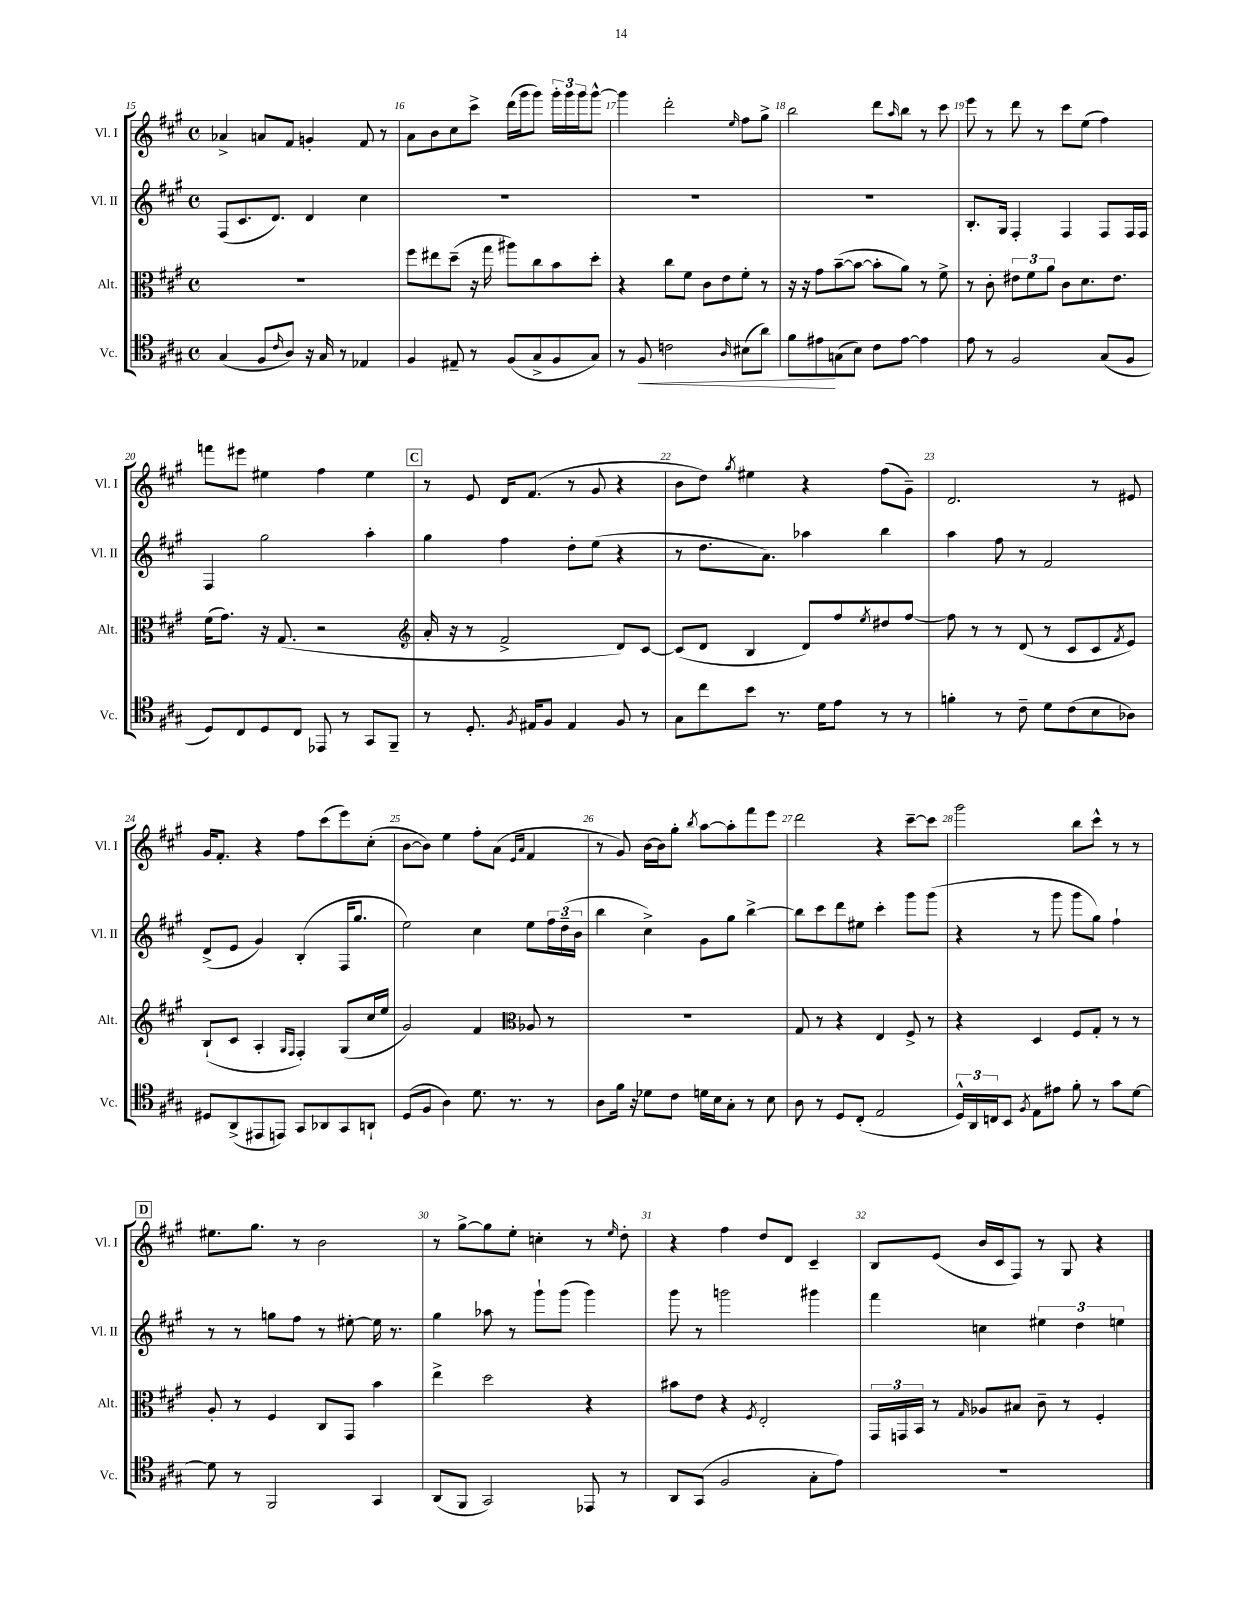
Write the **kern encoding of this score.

**kern	**dynam	**kern	**kern	**kern
*part4	*part4	*part3	*part2	*part1
*staff4	*staff4	*staff3	*staff2	*staff1
*I"Vc.	*	*I"Alt.	*I"Vl. II	*I"Vl. I
*I'Vc.	*	*I'Alt.	*I'Vl. II	*I'Vl. I
*clefC4	*	*clefC3	*clefG2	*clefG2
*k[f#c#g#]	*	*k[f#c#g#]	*k[f#c#g#]	*k[f#c#g#]
*M4/4	*	*M4/4	*M4/4	*M4/4
*met(c)	*	*met(c)	*met(c)	*met(c)
=15	=15	=15	=15	=15
(4G#/	.	1r	(8F#/L	4a-X^/
.	.	.	8.c#/	.
8F#/L	.	.	.	8an/L
.	.	.	8.d/J)	.
16qqc#/	.	.	.	.
8A/J)	.	.	.	8f#/J
16r	.	.	4d/	4gn'/
16G#/	.	.	.	.
8r	.	.	.	.
4E-X/	.	.	4cc#\	8f#/
.	.	.	.	8r
=16	=16	=16	=16	=16
4F#/	.	8ff#\L	1r	8a\L
.	.	8ee#X\	.	8b\
8E#X~/	.	(8dd~\J	.	8cc#\
8r	.	16r	.	8ccc#^\J
.	.	16gg#\	.	.
(8F#/L	.	8aa#X\L)	.	(16ddd\LL
.	.	.	.	16ggg#\J
8G#^/	.	8cc#\	.	8ggg#\J)
8F#/	.	8b\	.	24ggg#'\LL
.	.	.	.	24ggg#\
.	.	.	.	24ggg#\J
8G#/J)	.	8dd'\J	.	[8ggg#^^\J
=17	=17	=17	=17	=17
8r	.	4r	1r	4ggg#\]
!	!LO:HP:b	!	!	!
8F#/	<	.	.	.
2cn\	.	8cc#\L	.	2ddd'\
.	.	8f#\J	.	.
.	.	8c#\L	.	.
.	.	8e\	.	.
16qqA/	.	.	.	16qqee/
(8B#X\L	.	8f#'\J	.	8ff#\L
8a\J)	.	8r	.	8gg#^\J
=18	=18	=18	=18	=18
8f#\L	.	16r	1r	2bb\
.	.	16r	.	.
8e#X\	.	8g#\L	.	.
(8Gn\	[	([8b~\	.	.
8B\J)	.	8b\J_	.	.
8c#\L	.	8b'\L]	.	8ddd\L
.	.	.	.	16qqaa/
[8e#\J	.	8a\J)	.	8bb\J
4e#\]	.	8r	.	8r
.	.	8f#^\	.	8ccc#\
=19	=19	=19	=19	=19
8e\	.	8r	8.B'/L	8eee\
8r	.	8c#'\	.	8r
.	.	.	16G#/Jk	.
2F#/	.	12e#X\L	4F#'/	8ddd\
.	.	12f#\	.	.
.	.	.	.	8r
.	.	12a\J	.	.
.	.	8c#\L	4F#/	8ccc#\L
.	.	8.d\	.	(8ee\J
(8G#/L	.	.	8F#/L	4ff#\)
.	.	8.e#\J	.	.
8F#/J	.	.	16F#/L	.
.	.	.	16F#/JJ	.
!!LO:LB:g=z
=20	=20	=20	=20	=20
8D/L)	.	(16f#\KL	4F#/	8fffn\L
.	.	8.g#\J)	.	.
8C#/	.	.	.	8eee#X\J
8D/	.	16r	2gg#\	4ee#X\
.	.	(8.G#/	.	.
8C#/J	.	.	.	.
8EE-X/	.	2r	.	4ff#\
8r	.	.	.	.
8GG#/L	.	.	4aa'\	4ee#\
8FF#~/J	.	.	.	.
!!LO:REH:place=s1:t=C
=21	=21	=21	=21	=21
*	*	*clefG2	*	*
8r	.	16a'/	4gg#\	8r
.	.	16r	.	.
8.D'/	.	8r	.	8e/
.	.	2f#^/	4ff#\	16d/KL
8qF#/	.	.	.	.
16E#X/KL	.	.	.	(8.f#/J
8F#/J	.	.	.	.
4E#/	.	.	8dd'\L	8r
.	.	.	(8ee\J	8g#/
8F#/	.	8d/L)	4r	4r
8r	.	[8c#/J	.	.
=22	=22	=22	=22	=22
8G#\L	.	(8c#/L]	8r	8b\L
8cc#\	.	8d/J	8.dd\L	8dd\J)
.	.	.	.	8qgg#/
8b\J	.	4B/	.	4ee#X\
.	.	.	8.a\J)	.
8.r	.	.	.	.
.	.	8d/L)	4aa-X\	4r
16d\KL	.	.	.	.
8e\J	.	8ff#/	.	.
.	.	8qee/	.	.
8r	.	8dd#X/	4bb\	(8ff#\L
8r	.	[8ff#/J	.	8g#~\J)
=23	=23	=23	=23	=23
4fn'\	.	8ff#\]	4aa\	2.d/
.	.	8r	.	.
8r	.	8r	8ff#\	.
8c#~\	.	(8d/	8r	.
8d\L	.	8r	2f#/	.
(8c#\	.	8c#/L	.	.
8B\	.	8c#/	.	8r
.	.	8qf#/	.	.
8A-X\J)	.	8e/J)	.	8e#X/
!!LO:LB:g=z
=24	=24	=24	=24	=24
8D#X/L	.	(8B`/L	(8d^/L	16g#/KL
.	.	.	.	8.f#'/J
(8AA^/	.	8c#/J	8e/J	.
8EE#X/	.	4A'/	4g#/)	4r
8EEn/J)	.	.	.	.
.	.	16qqG#/LL	.	.
.	.	16qqF#/JJ	.	.
8GG#/L	.	4F#'/)	(4B'/	8ff#\L
8AA-X/	.	.	.	(8ccc#\
8GG#/	.	(8G#/L	16F#/KL	8eee\)
.	.	.	8.gg#/J	.
8AAn`/J	.	16cc#/L	.	(8cc#'\J
.	.	16ee/JJ	.	.
=25	=25	=25	=25	=25
(8D/L	.	2g#/)	2ee\)	[8b\L
8F#/J	.	.	.	8b\J])
4A\)	.	.	.	4ee\
8.d\	.	4f#/	4cc#\	8ff#'\L
.	.	.	.	(8a\J
8.r	.	.	.	.
*	*	*clefC3	*	*
.	.	.	.	16qqe/LL
.	.	.	.	16qqa/JJ
.	.	8A-X/	8ee\L	4f#/
8r	.	8r	24ff#\L	.
.	.	.	(24dd~\	.
.	.	.	24b\JJ	.
=26	=26	=26	=26	=26
8A\L	.	1r	4bb\	8r
16f#\Jk	.	.	.	8g#/)
16r	.	.	.	.
8d-X\L	.	.	4cc#^\)	[16b\LL
.	.	.	.	16b\J]
8c#\J	.	.	.	8gg#'\J
.	.	.	.	8qbb/
16dn\LL	.	.	8g#\L	[8aa\L
16B\J	.	.	.	.
8G#'\J	.	.	8gg#\J	8aa'\]
8r	.	.	[4bb^\	8fff#\
8B\	.	.	.	8eee\J
=27	=27	=27	=27	=27
8A\	.	8G#/	8bb\L]	2ddd\
8r	.	8r	8ccc#\	.
8D/L	.	4r	8ddd\	.
(8C#'/J	.	.	8ee#X\J	.
2E/	.	4E/	4ccc#'\	4r
.	.	8F#^/	8ggg#\L	[8ccc#~\L
.	.	8r	(8ggg#\J	8ccc#\J]
=28	=28	=28	=28	=28
24D^^/LL)	.	4r	4r	2ggg#\
24AA/	.	.	.	.
24Cn/J	.	.	.	.
8BB/J	.	.	.	.
8qF#/	.	.	.	.
8E\L	.	4D/	8r	.
8e#X\J	.	.	8ggg#\	.
8f#'\	.	8F#/L	8ggg#\L	8bb\L
8r	.	8G#'/J	8gg#\J)	8ccc#^^\J
8g#\L	.	8r	4ff#`\	8r
[8d\J	.	8r	.	8r
!!LO:LB:g=z
!!LO:REH:place=s1:t=D
=29	=29	=29	=29	=29
8d\]	.	8A'/	8r	8.ee#X\L
8r	.	8r	8r	.
.	.	.	.	8.gg#\J
2FF#/	.	4F#/	8ggn\L	.
.	.	.	8ff#\J	8r
.	.	8C#/L	8r	2b\
.	.	8GG#/J	[8ee#X'\	.
4GG#/	.	4b\	16ee#\]	.
.	.	.	8.r	.
=30	=30	=30	=30	=30
(8AA/L	.	4ee^\	4gg#\	8r
8FF#/J	.	.	.	[8gg#^\L
2GG#/)	.	2dd\	8aa-X\	8gg#\]
.	.	.	8r	8ee'\J
.	.	.	8ggg#`\L	4ccn'\
.	.	.	(8ggg#\J	.
8EE-X/	.	4r	4ggg#\)	8r
.	.	.	.	16qqee/
8r	.	.	.	8dd'\
=31	=31	=31	=31	=31
8AA/L	.	8b#X\L	8ggg#\	4r
(8GG#/J	.	8e\J	8r	.
2F#/	.	4r	2gggn\	4ff#\
.	.	8qF#/	.	.
.	.	2E'/	.	8dd/L
.	.	.	.	8d/J
8G#'\L	.	.	4ggg#X\	4c#~/
8e\J)	.	.	.	.
=32	=32	=32	=32	=32
1r	.	24GG#/LL	4fff#\	8B/L
.	.	24GGn/	.	.
.	.	24BB/JJ	.	.
.	.	8r	.	(8e/J
.	.	16qqG#/	.	.
.	.	8A-X/L	4ccn\	16b/LL
.	.	.	.	16c#/J
.	.	8B#X/J	.	8F#/J)
.	.	8c#~\	6ee#X\	8r
.	.	8r	.	8G#/
.	.	.	6dd\	.
.	.	4F#'/	.	4r
.	.	.	6een\	.
==	==	==	==	==
*-	*-	*-	*-	*-
